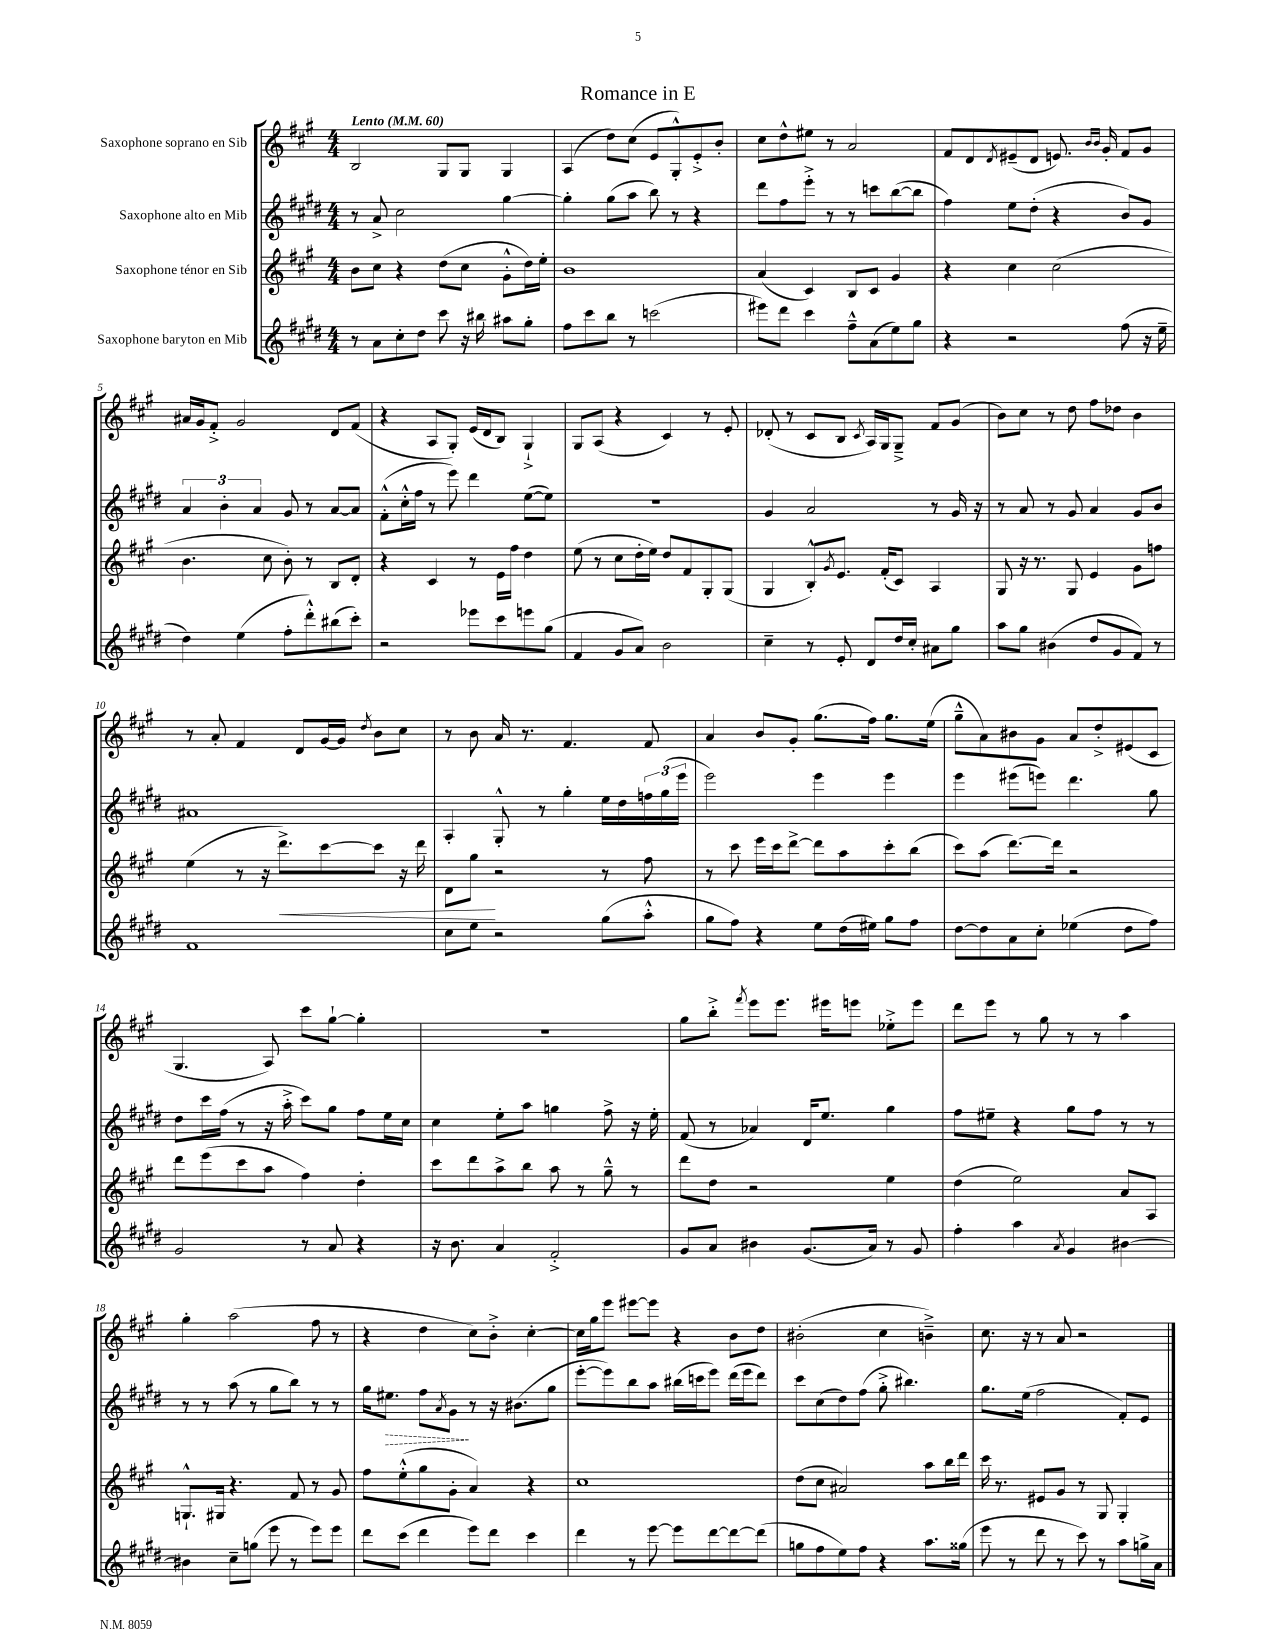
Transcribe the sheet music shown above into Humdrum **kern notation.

**kern	**kern	**kern	**kern
*staff4	*staff3	*staff2	*staff1
*clefG2	*clefG2	*clefG2	*clefG2
*k[f#c#g#d#]	*k[f#c#g#]	*k[f#c#g#d#]	*k[f#c#g#]
*M4/4	*M4/4	*M4/4	*M4/4
*MM60	*MM60	*MM60	*MM60
8r	8b	8r	2B
8a	8cc#	8a^	.
8cc#'	4r	2cc#	.
8dd#	.	.	.
8ccc#	(8dd	.	8G#
16r	8cc#	.	8G#
16bb#	.	.	.
8aa#	8g#'^^	[4gg#	4G#
8gg#'	16dd)	.	.
.	16ee'	.	.
=	=	=	=
8ff#	1b	4gg#']	(4A
8ccc#	.	.	.
8bb	.	(8gg#	8dd)
8r	.	8aa	(8cc#
(2ccc	.	8bb)	8e
.	.	8r	8G#'^^)
.	.	4r	8e'^
.	.	.	8b'
=	=	=	=
8eee#)	(4a	8ddd#	8cc#
8ddd#	.	8ff#	8dd^^
4ccc#	4c#)	8eee'^	8ee#
.	.	8r	8r
8ff#~^^	8B	8r	2a
(8a	8c#	8ccc	.
8ee)	4g#	([8bb	.
8gg#	.	8bb]	.
=	=	=	=
4r	4r	4ff#)	8f#
.	.	.	8d
.	.	.	8qd
2r	4cc#	8ee	(8e#~
.	.	(8dd#'	8d
.	(2cc#	4r	8.e)
.	.	.	16qqb
.	.	.	16qqb
.	.	.	16g#'
(8ff#	.	8b)	8f#
16r	.	8g#	8g#
16ee~	.	.	.
=	=	=	=
4dd#)	4.b	6a	16a#
.	.	.	16g#
.	.	.	8f#'^
.	.	6b'	.
(4ee	.	.	2g#
.	.	6a	.
.	8cc#	.	.
8ff#'	8b')	8g#	.
8ddd#'^^)	8r	8r	.
(8bb#	8B	[8a	8d
8ccc#')	8d'	8a]	(8f#
=	=	=	=
2r	4r	(8f#'^^	4r
.	.	16cc#'^^	.
.	.	16ff#	.
.	4c#	8r	8A
.	.	8eee)	8G#')
8eee-	8r	4ddd#	(16e
.	.	.	16d
8ccc#	16e	.	8B)
.	16ff#	.	.
8eee	4dd	([8ee	4G#`^
(8gg#	.	8ee])	.
=	=	=	=
4f#	(8ee	1r	8G#
.	8r	.	(8A
8g#	8cc#	.	4r
8a)	16dd'	.	.
.	16ee)	.	.
2b	8dd	.	4c#)
.	8f#	.	.
.	8G#'	.	8r
.	(8G#	.	8e'
=	=	=	=
4cc#~	4G#	4g#	(8d-'
.	.	.	8r
8r	8B'^^)	2a	8c#
.	8qg#	.	.
8e'	8.e	.	8B
.	.	.	8qc#
8d#	.	.	16A)
.	(16f#'	.	16G#
16dd#	8c#)	.	8G#~^
16cc#'	.	.	.
8a#	4A	8r	8f#
8gg#	.	16g#	(8g#
.	.	16r	.
=	=	=	=
8aa	8G#	8r	8b)
8gg#	16r	8a	8cc#
.	8.r	.	.
(4b#	.	8r	8r
.	8G#	8g#	8dd
8dd#	4e	4a	8ff#
8g#	.	.	8dd-
8f#)	8g#	8g#	4b
8r	8ff	8b	.
=	=	=	=
1f#	(4ee	1a#	8r
.	.	.	8a'
.	8r	.	4f#
.	16r	.	.
.	8.ddd^)	.	.
.	.	.	8d
.	[8ccc#	.	[16g#
.	.	.	16g#]
.	.	.	8qdd
.	8ccc#]	.	8b
.	16r	.	8cc#
.	16ddd	.	.
=	=	=	=
8cc#	8d	4A'	8r
8ee	8gg#	.	8b
2r	2r	8G#'^^	16a
.	.	.	8.r
.	.	8r	.
.	.	4gg#'	4.f#
(8gg#	8r	16ee	.
.	.	16dd#	.
8aa'^^	8ff#	24ff	8f#
.	.	(24gg#	.
.	.	24eee	.
=	=	=	=
8gg#	8r	2eee)	4a
8ff#)	8ccc#	.	.
4r	16eee	.	8b
.	16ccc#	.	.
.	[8ddd^	.	8g#'
8ee	8ddd]	4eee	(8.gg#
(16dd#	8aa	.	.
16ee#)	.	.	16ff#)
8gg#	8ccc#'	4eee	8.gg#
8ff#	(8bb	.	.
.	.	.	(16ee
=	=	=	=
[8dd#	8ccc#)	4eee	8gg#~^^
8dd#]	(8aa	.	8a)
8a	[8.ddd)	(8eee#	8b#
8cc#'	.	8eee)	8g#
.	16ddd]	.	.
(4ee-	2r	4.ddd#	8a
.	.	.	8dd'^
8dd#	.	.	(8e#
8ff#)	.	8gg#	8c#
=	=	=	=
2g#	8ddd	8dd#	4.G#
.	(8eee	16ccc#	.
.	.	(16ff#	.
.	8ccc#	8r	.
.	8aa	16r	8A)
.	.	16aa'^	.
8r	4ff#)	8ccc#)	8ccc#
8a	.	8gg#	[8gg#`
4r	4dd'	8ff#	4gg#']
.	.	16ee	.
.	.	16cc#	.
=	=	=	=
16r	8ccc#	4cc#	1r
8.b	.	.	.
.	8ddd	.	.
4a	8aa^	8ee'	.
.	8bb	8aa	.
2f#'^	8aa	4gg	.
.	8r	.	.
.	8gg#~^^	8ff#^	.
.	8r	16r	.
.	.	16ee'	.
=	=	=	=
8g#	8ddd	(8f#	8gg#
8a	8dd	8r	8bb'^
.	.	.	8qfff#
4b#	2r	4a-)	8eee
.	.	.	8.eee
(8.g#	.	16d#	.
.	.	8.ee	16eee#
.	.	.	8eee
16a)	.	.	.
8r	4ee	4gg#	8ee-'^
8g#	.	.	8eee
=	=	=	=
4ff#'	(4dd	8ff#	8ddd
.	.	8ee#~	8eee
4aa	2ee)	4r	8r
.	.	.	8gg#
8qa	.	.	.
4g#	.	8gg#	8r
.	.	8ff#	8r
[4b#	8a	8r	4aa
.	8A	8r	.
=	=	=	=
4b#]	8.G`^^	8r	4gg#'
.	.	8r	.
.	16G#	.	.
8cc#~	4.r	(8aa	(2aa
(8gg	.	8r	.
8eee	.	8gg#	.
8r	8f#	8bb)	.
8eee)	8r	8r	8ff#
8eee	8g#	8r	8r
=	=	=	=
8ddd#	8ff#	16gg#	4r
.	.	8.ee#	.
(8ccc#	(8ee'^^	.	.
4ddd#	8gg#	8ff#	4dd
.	.	8qa	.
.	8g#'	8g#	.
8eee)	4a)	8r	8cc#)
8ddd#	.	16r	8b'^
.	.	(8.b#	.
4ccc#	4r	.	[4cc#'
.	.	8gg#	.
=	=	=	=
4ddd#	1cc#	[8eee'	16cc#]
.	.	.	16gg#
.	.	8eee])	8eee
8r	.	8bb	[8eee#
[8eee	.	8aa	8eee#]
8eee]	.	(16bb#	4r
.	.	16ccc	.
[8ddd#	.	8eee)	.
8ddd#_	.	(16ddd#	8b
.	.	16eee	.
(8ddd#]	.	8ddd#)	8dd
=	=	=	=
8gg	(8dd	8ccc#	(2b#'
8ff#	8cc#	(8cc#	.
8ee)	2a#)	8dd#)	.
8ff#	.	(8ff#	.
4r	.	8gg#'^	4cc#
.	.	4.bb#)	.
8.aa	8aa	.	4b~^)
.	16bb	.	.
(16gg##	16ddd	.	.
=	=	=	=
8eee	16ccc#	8.gg#	8.cc#
.	8.r	.	.
8r	.	.	.
.	.	(16ee	16r
8ddd#	8e#	2ff#	8r
8r	8g#	.	8a
8ccc#)	8r	.	2r
8r	8G#	.	.
8aa	4G#'	8f#')	.
16gg^	.	8e	.
16a	.	.	.
==	==	==	==
*-	*-	*-	*-
